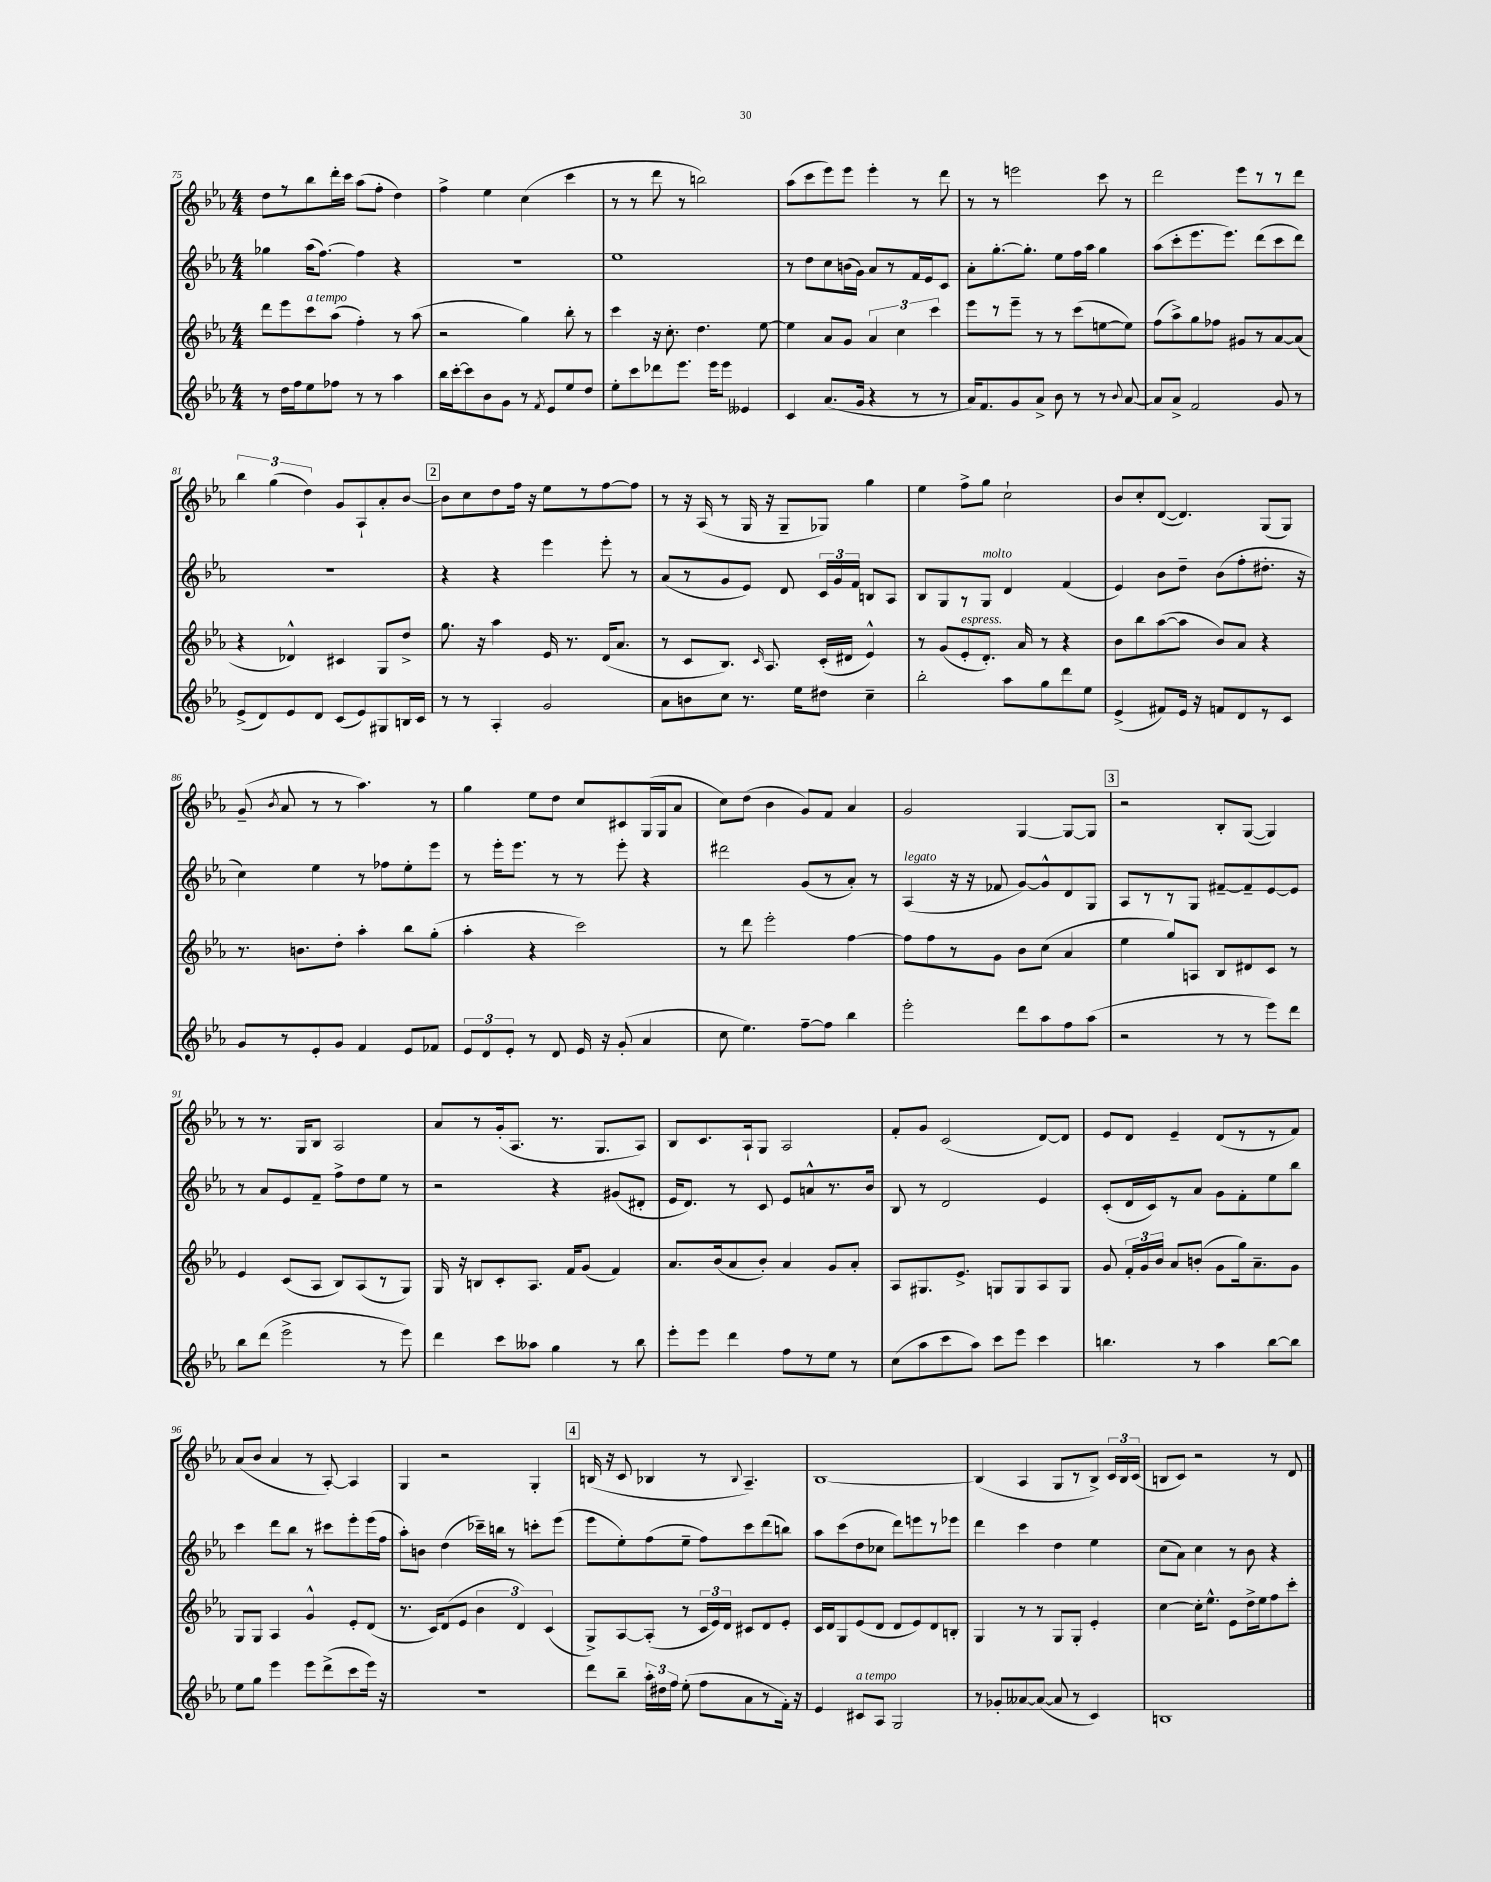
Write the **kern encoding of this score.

**kern	**kern	**kern	**kern
*part4	*part3	*part2	*part1
*staff4	*staff3	*staff2	*staff1
*clefG2	*clefG2	*clefG2	*clefG2
*k[b-e-a-]	*k[b-e-a-]	*k[b-e-a-]	*k[b-e-a-]
*M4/4	*M4/4	*M4/4	*M4/4
=75	=75	=75	=75
8r	8ddd\L	4gg-X\	8dd\L
16dd\LL	8eee-\	.	8r
16ff\J	.	.	.
!	!LO:TX:a:i:t=a tempo	!	!
8ee-\	8ccc\	(16aa-\KL	8bb-\
.	.	[8.ff\J)	.
8ff-X\J	(8aa-\J	.	16ddd'\L
.	.	.	16ccc\JJ
8r	4ff'\)	4ff\]	(8aa-\L
8r	.	.	8ff'\J
4aa-\	8r	4r	4dd\)
.	(8aa-\	.	.
=76	=76	=76	=76
16bb-\LL	2r	1r	4ff^\
[16ccc'\J	.	.	.
8ccc\]	.	.	.
8b-\	.	.	4ee-\
8g\J	.	.	.
8r	4gg\)	.	(4cc\
8qf/	.	.	.
8e-/L	.	.	.
8ee-/	8bb-'\	.	4ccc\
8dd/J	8r	.	.
=77	=77	=77	=77
8ee-'\L	4ccc\	1ee-	8r
8ccc\	.	.	8r
8ddd-X\	16r	.	8ddd\
.	8.cc'\	.	.
8.eee-\J	.	.	8r
.	4.dd\	.	2bbn\)
16eee-\KL	.	.	.
8eee-\J	.	.	.
4e--X/	.	.	.
.	[8ee-\	.	.
=78	=78	=78	=78
4c/	4ee-\]	8r	(8aa-\L
.	.	8dd\L	8ccc\
(8.a-/L	8a-/L	8cc\	8eee-\)
.	8g/J	(16bn\L	8eee-\J
16g/Jk	.	16g\JJ)	.
4r	6a-/	8a-/L	4eee-'\
.	.	8r	.
.	6cc\	.	.
8r	.	16f/L	8r
.	.	16e-/J	.
.	6ccc\	.	.
8r	.	8c/J	8ddd\
=79	=79	=79	=79
16a-/KL)	8eee-\L	8a-'\L	8r
8.f/	.	.	.
.	8r	[8.gg'\	8r
8g/	8eee-~\J	.	2eeen\
.	.	8.gg'\J]	.
8a-^/J	8r	.	.
8b-\	8r	8ee-\L	.
8r	(8ccc\L	16ff\L	.
.	.	16aa-\JJ	.
8r	[8een\	4gg\	8ccc\
8qqb-/	.	.	.
[8a-/	8ee\J])	.	8r
=80	=80	=80	=80
8a-/L]	(8ff\L	(8aa-\L	2ddd\
8a-^/J	8aa-^\)	8ccc'\	.
2f/	8gg\	8.eee-\	.
.	8ff-X\J	.	.
.	.	8.eee-\J)	.
.	8g#X/L	.	8eee-\L
.	8r	(8ddd\L	8r
8g/	[8a-/	8ccc\	8r
8r	(8a-/J]	8ddd\J)	8ddd\J
!!LO:LB:g=z
=81	=81	=81	=81
(8e-^/L	4r	1r	6bb-\
8d/)	.	.	.
.	.	.	(6gg\
8e-/	4d-X^^/)	.	.
.	.	.	6dd\)
8d/J	.	.	.
(8c/L	4c#X/	.	8g/L
8e-/)	.	.	8A-`/
8G#X/	8G/L	.	8a-'/
16Bn/L	8dd^/J	.	[8b-/J
16c/JJ	.	.	.
!!LO:REH:place=s1:t=2
=82	=82	=82	=82
8r	8.gg\	4r	8b-\L]
8r	.	.	8cc\
.	16r	.	.
4A-'/	4aa-\	4r	8dd\
.	.	.	16ff\Jk
.	.	.	16r
2g/	16e-/	4eee-\	8ee-\L
.	8.r	.	.
.	.	.	8r
.	(16d/KL	8eee-'\	[8ff\
.	8.a-/J	.	.
.	.	8r	8ff\J]
=83	=83	=83	=83
8a-\L	8r	(8a-/L	8r
8bn\	8c/L	8r	16r
.	.	.	(16A-/
8cc\J	8.B-/J)	8g/	8r
8.r	.	8e-/J)	16G/
.	16qqc/	.	.
.	8.A-/	.	16r
.	.	8d/	8G~/L
16ee-\KL	.	.	.
8dd#X\J	(16c'/LL	24c/LL	8G-X/J)
.	.	24g/	.
.	16d#X/JJ	.	.
.	.	24f/JJ	.
4cc~\	4e-^^/)	8Bn/L	4gg\
.	.	8A-/J	.
=84	=84	=84	=84
2bb-'\	8r	8B-/L	4ee-\
.	(8g/L	8G/	.
!	!LO:TX:a:i:t=espress.	!	!
.	8e-'/	8r	8ff^\L
!	!	!LO:TX:a:i:t=molto	!
.	8.d'/J)	8G/J	8gg\J
8aa-\L	.	4d/	2cc`\
.	16a-/	.	.
8gg\	8r	.	.
8ddd\	4r	(4f/	.
8ee-\J	.	.	.
=85	=85	=85	=85
(4e-^/	8b-\L	4e-/)	8b-/L
.	8bb-\	.	8cc'/
8f#X/L)	([8aa-\	8b-\L	([8d/J
16e-/Jk	8aa-\J]	8dd~\J	4.d/])
16r	.	.	.
8fn/L	8b-/L)	(8b-\L	.
8d/	8a-/J	8ff'\	.
8r	4r	8.dd#X'\J	(8G/L
8c/J	.	.	8G/J)
.	.	16r	.
!!LO:LB:g=z
=86	=86	=86	=86
8g/L	8.r	4cc\)	(8g~/
.	.	.	8qb-/
8r	.	.	8a-/
.	8.bn\L	.	.
8e-'/	.	4ee-\	8r
8g/J	8dd'\J	.	8r
4f/	4aa-'\	8r	4.aa-\)
.	.	8ff-X\L	.
8e-/L	8bb-\L	8ee-'\	.
8f-X/J	(8gg'\J	8eee-\J	8r
=87	=87	=87	=87
12e-/L	4aa-'\	8r	4gg\
12d/	.	.	.
.	.	16eee-'\KL	.
12e-'/J	.	.	.
.	.	8.eee-\J	.
8r	4r	.	8ee-\L
8d/	.	8r	8dd\J
16e-/	2ccc\)	8r	8cc/L
16r	.	.	.
(8g'/	.	8eee-'\	8c#X/
4a-/	.	4r	(16G/L
.	.	.	16G/J
.	.	.	8a-/J
=88	=88	=88	=88
8cc\	8r	2ddd#X\	8cc\L)
4.ee-\)	8ddd\	.	(8dd\J
.	2eee-'\	.	4b-\
[8ff~\L	.	(8g/L	8g/L)
8ff\J]	.	8r	8f/J
4bb-\	[4ff\	8a-'/J)	4a-/
.	.	8r	.
=89	=89	=89	=89
!	!	!LO:TX:a:i:t=legato	!
2eee-'\	8ff\L]	(4A-/	2g/
.	8ff\	.	.
.	8r	16r	.
.	.	16r	.
.	8g\J	8f-X/	.
8ddd\L	8b-\L	[8g/L)	[4G/
8aa-\	(8cc\J	8g^^/]	.
8ff\	4a-/	8d/	8G/L_
(8aa-\J	.	8G/J	8G/J]
!!LO:REH:place=s1:t=3
=90	=90	=90	=90
2r	4ee-\	8A-/L	2r
.	.	8r	.
.	8gg/L)	8r	.
.	8An/J	8G/J	.
8r	8B-/L	[8f#X~/L	8B-'/L
8r	8d#X/	8f#~/]	([8G/J
8eee-\L)	8c/J	[8e-/	4G/])
8ddd\J	8r	8e-/J]	.
!!LO:LB:g=z
=91	=91	=91	=91
8bb-\L	4e-/	8r	8r
(8ddd\J	.	8a-/L	8.r
2eee-^\	(8c/L	8e-/	.
.	.	.	16G/KL
.	8A-/J	8f~/J	8B-/J
.	8B-/L)	8ff^\L	2A-/
.	(8A-/	8dd\	.
8r	8r	8ee-\J	.
8eee-\)	8G/J)	8r	.
=92	=92	=92	=92
4ddd\	16G/	2r	8a-/L
.	16r	.	.
.	8Bn/L	.	8r
8ccc\L	8c'/	.	(16g'/k
.	.	.	8.A-/J
8aa--X\J	8.A-/J	.	.
4gg\	.	4r	8.r
.	16f/KL	.	.
.	(8g/J	.	.
.	.	.	8.G/L
8r	4f/)	(8g#X/L	.
8bb-\	.	8d#X'/J	8A-/J)
=93	=93	=93	=93
8eee-'\L	8.a-/L	16e-/KL	8B-/L
.	.	8.d/J)	.
8eee-\J	.	.	8.c/
.	(16b-/k	.	.
4ddd\	8a-/	8r	.
.	.	.	16A-`/k
.	8b-'/J)	8c/	8G/J
8ff\L	4a-/	8e-/L	2A-/
8r	.	8an^^/	.
8ee-\J	8g/L	8.r	.
8r	8a-'/J	.	.
.	.	16b-/Jk	.
=94	=94	=94	=94
(8cc\L	8A-/L	8B-/	8f'/L
8aa-\	8.G#X/	8r	8g/J
8ccc\	.	2d/	(2c/
.	8.e-^/J	.	.
8aa-\J)	.	.	.
8ccc\L	8Gn/L	.	.
8eee-\J	8G/	.	.
4ccc\	8A-/	4e-/	[8d/L)
.	8G/J	.	8d/J]
=95	=95	=95	=95
4.bbn\	8g/	(8c'/L	8e-/L
.	24f'/LL	16d/L	8d/J
.	24g/	.	.
.	.	16c/J)	.
.	24b-/JJ	.	.
.	8a-/L	8r	4e-~/
8r	(8bn'/J	8a-/J	.
4aa-\	8g\L	8g\L	(8d/L
.	16gg\k)	8f'\	8r
.	8.a-~\	.	.
[8bb\L	.	8ee-\	8r
8bb\J]	8g\J	8bb-\J	8f/J)
!!LO:LB:g=z
=96	=96	=96	=96
8ee-\L	8G/L	4ccc\	(8a-/L
8gg\J	8G/J	.	8b-/J
4eee-\	4A-/	8ddd\L	4a-/
.	.	8bb-\J	.
8eee-\L	4g^^/	8r	8r
(8ddd^\	.	8ccc#X\L	[8A-'/)
8ccc\	8e-'/L	8eee-'\	4A-/]
16eee-\Jk)	(8d/J	(16eee-\L	.
16r	.	16ff\JJ	.
=97	=97	=97	=97
1r	8.r	8aa-'\L)	4G/
.	.	8bn\J	.
.	16c/KL)	.	.
.	(8d/	(4dd\	2r
.	8e-/J	.	.
.	6b-\	16ccc-X~\LL)	.
.	.	16bbn\JJ	.
.	.	8r	.
.	6d/)	.	.
.	.	8cccn'\L	4G'/
.	(6c/	.	.
.	.	(8eee-\J	.
!!LO:REH:place=s1:t=4
=98	=98	=98	=98
8ddd\L	8G^/L)	8eee-\L	(16Bn/
.	.	.	16r
8bb-~\J	[8A-/	8ee-'\)	8c/
24aa-'\LL	(8A-'/J]	(8ff\	4B-X/
24dd#X\	.	.	.
24ff\JJ	.	.	.
(8ee-'\	8r	8ee-~\J	.
8ff\L	24c/LL	8ff\L)	8r
.	24e-/)	.	.
.	24d/JJ	.	.
.	.	.	8qqB-/
8a-\	8c#X/L	8ccc\	4.A-~/)
8r	8d/	(8ddd\	.
16f'\Jk)	8e-'/J	8bbn\J)	.
16r	.	.	.
=99	=99	=99	=99
4e-/	16c/LL	8aa-\L	[1B-
.	16d/J	.	.
.	8G/	(8ccc\	.
!LO:TX:a:i:t=a tempo	!	!	!
8c#X/L	(8e-/	8dd\	.
8A-/J	8d/J	8cc-X\J	.
2G/	8d/L	8ddd\L)	.
.	8e-/)	8eeen\	.
.	8d/	8r	.
.	8Bn'/J	8eee-X\J	.
=100	=100	=100	=100
8r	4G/	4ddd\	(4B-/]
8g-X'/L	.	.	.
[8a--X/	8r	4ccc\	4A-/
(8a--/J_	8r	.	.
8a--/]	8G/L	4dd\	8G/L
8r	8G'/J	.	8r
4c/)	4e-'/	4ee-\	8B-^/J)
.	.	.	24c/LL
.	.	.	24B-/
.	.	.	(24c/JJ
=101	=101	=101	=101
1Bn	[4cc\	(8cc\L	8Bn/L
.	.	8a-\J)	8c/J)
.	16cc'\KL]	4cc\	2r
.	8.ee-^^\J	.	.
.	8e-\L	8r	.
.	16dd^\L	8b-\	.
.	16ee-\J	.	.
.	8ff\	4r	8r
.	8ccc'\J	.	8d/
==	==	==	==
*-	*-	*-	*-
